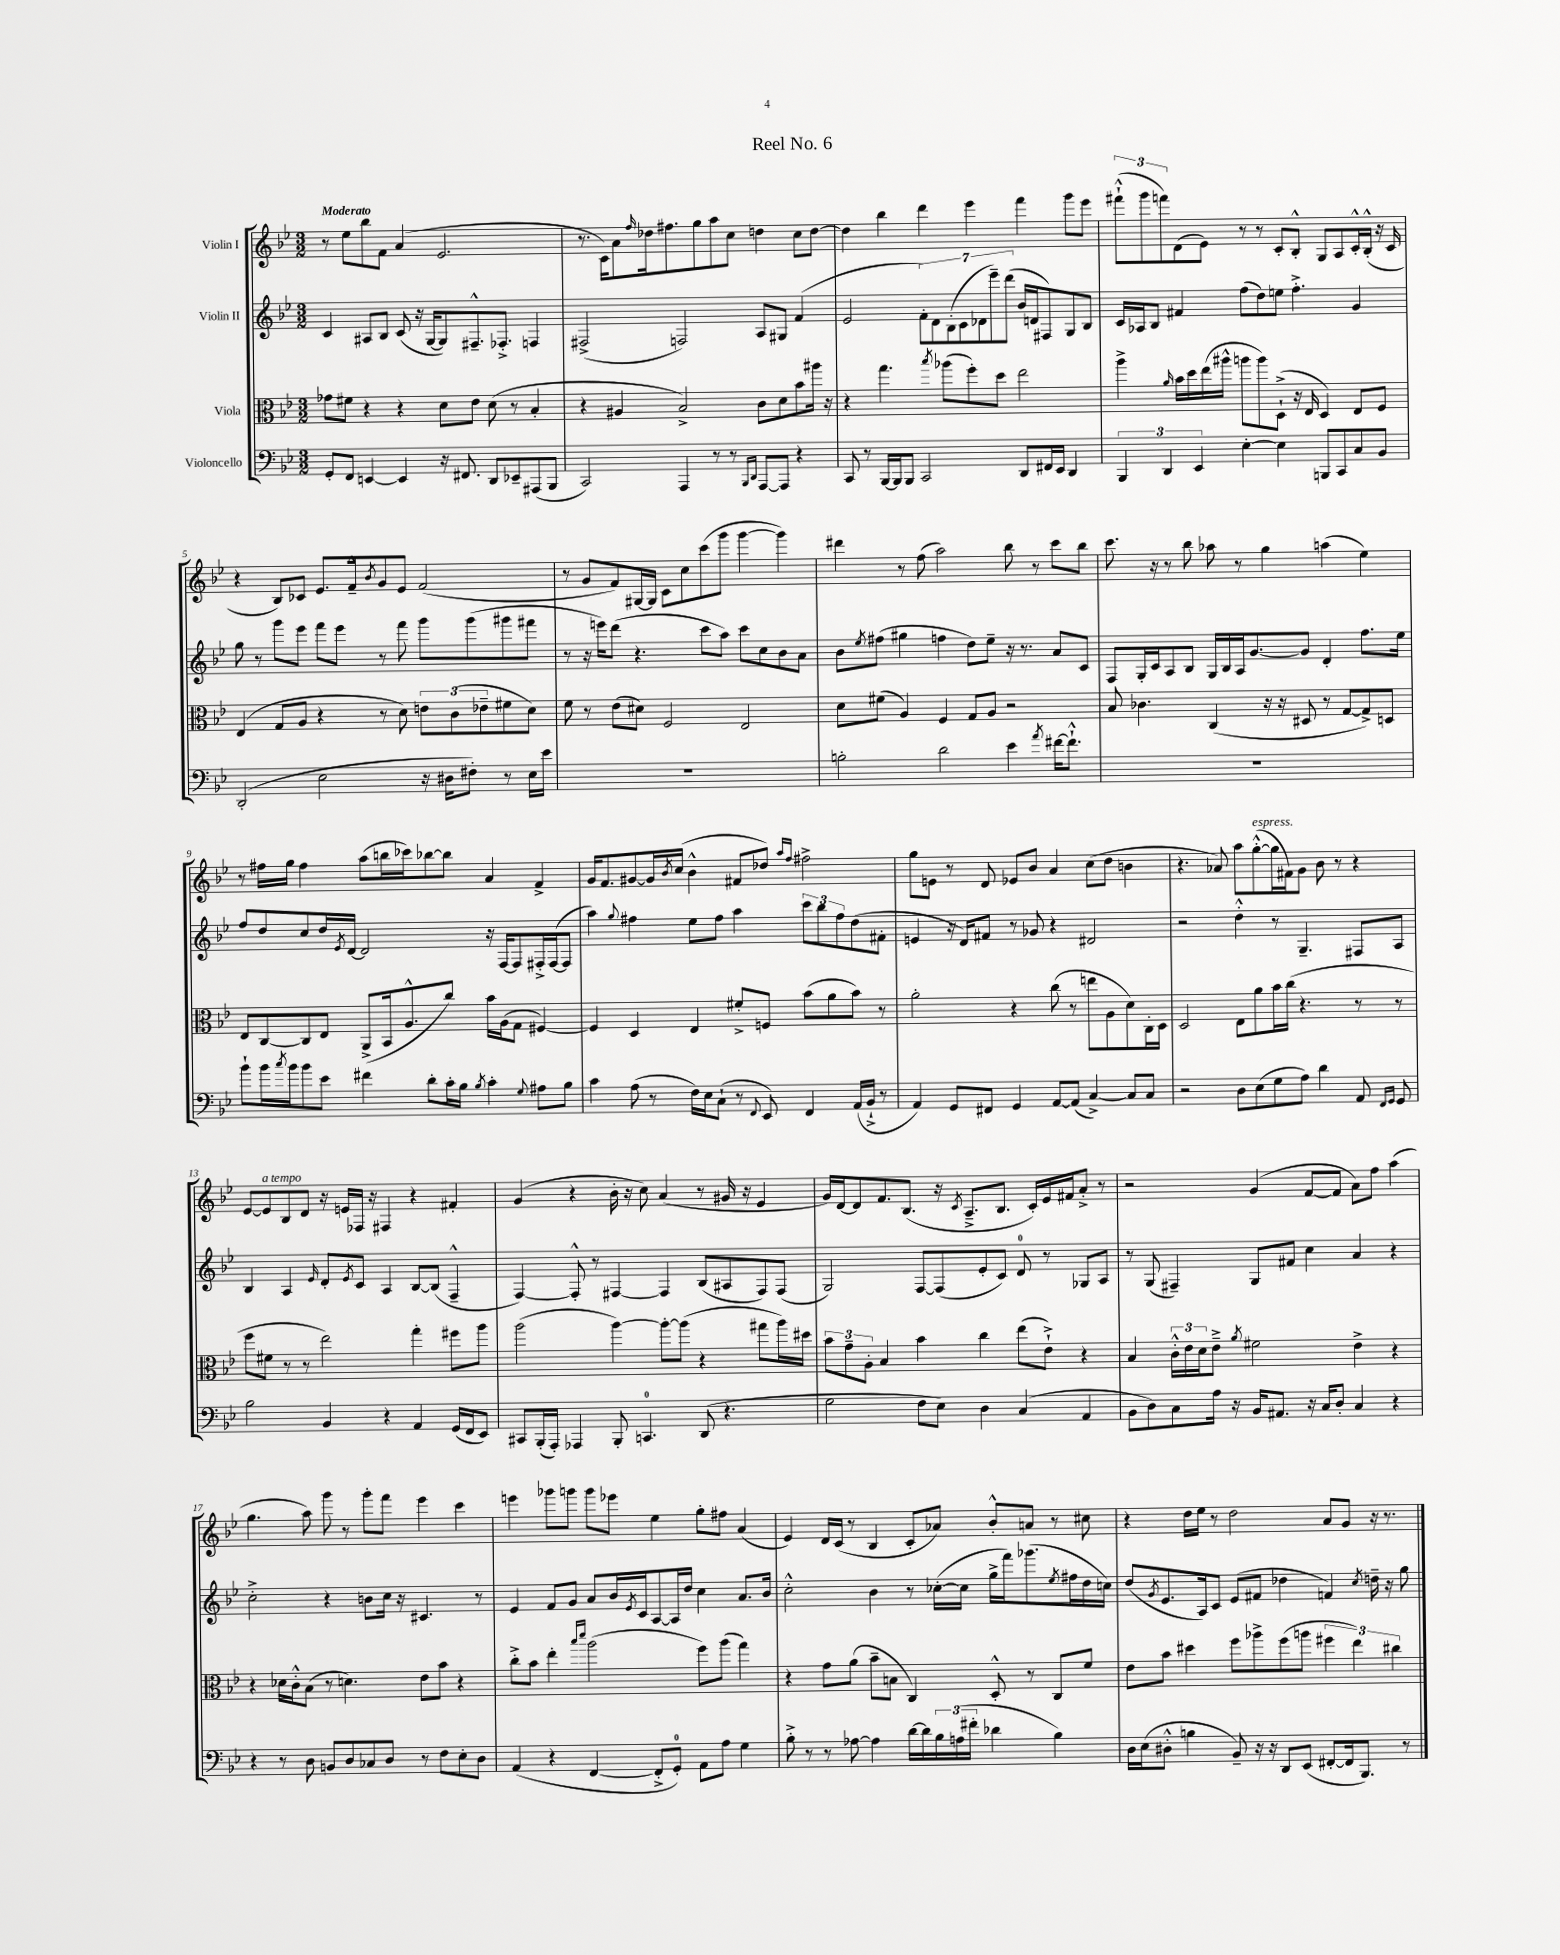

**kern	**kern	**kern	**kern
*staff4	*staff3	*staff2	*staff1
*clefF4	*clefC3	*clefG2	*clefG2
*k[b-e-]	*k[b-e-]	*k[b-e-]	*k[b-e-]
*M3/2	*M3/2	*M3/2	*M3/2
8GG'	8g-	4c	8r
8FF	8f#	.	8ee-
[4EE	4r	8A#	8bb-
.	.	8B-	8f
4EE]	4r	(8c	(4a
.	.	16r	.
.	.	[16G	.
16r	8d	8G])	2.e-
8.FF#	.	.	.
.	8e-	8.F#~^^	.
8DD	(8d	.	.
.	.	8.F-'^	.
8EE-~	8r	.	.
(8AAA#	4B-'	4F	.
8BBB-	.	.	.
=	=	=	=
2CC)	4r	(2F#^	8.r
.	.	.	16c)
.	4A#	.	8a
.	.	.	16qqff
.	.	.	16dd-
.	.	.	8.ff#
4AAA	2B-^)	2F)	.
.	.	.	8gg
8r	.	.	8aa
8r	.	.	8cc
16qqBBB-	.	.	.
16qqDD	.	.	.
[8AAA	8c	8A	4dd
8AAA]	8d	8G#	.
4r	8b-	(4f	8cc
.	16aa#	.	[8dd
.	16r	.	.
=	=	=	=
8CC	4r	2e-	4dd]
8r	.	.	.
[16BBB-	4.gg	.	4bb-
16BBB-]	.	.	.
8BBB-	.	.	.
2CC	.	14f')	4ddd
.	.	14d	.
.	8qbb-	.	.
.	(8aa-	.	.
.	.	(14B-'	.
.	.	14c	.
.	8ff')	.	4eee-
.	.	14d-	.
.	.	14eee-~)	.
.	8dd	.	.
.	.	(14ddd	.
8DD	2ee-	16b-	4fff
.	.	16d	.
16FF#	.	8F#)	.
16EE-	.	.	.
4DD	.	8G	8ggg
.	.	8B-	8eee-
=	=	=	=
6BBB-	4aa^	16c	(12fff#`^^
.	.	16A-	.
.	.	.	12ggg
.	.	8B-	.
6DD	.	.	12fff)
.	16qqa	.	.
.	16b-	4f#	(8d
.	16dd	.	.
6EE-	.	.	.
.	(16ee-	.	8e-)
.	16aa#^^	.	.
[4E-'	8aa	(8ff	8r
.	8aa)	8dd)	8r
4E-]	(8D`^	8ee	8c'
.	16r	4.ff'^	8B-'^^
.	16E-	.	.
8BBB	4D)	.	8G
8CC	.	.	8A
8C	8E-	4g	16c'^^
.	.	.	(16B-'^^
8BB-	8F	.	16r
.	.	.	16c
=	=	=	=
(2DD'	(4E-	8gg	4r
.	.	8r	.
.	8G	8ggg	8B-)
.	8A	8eee-	8c-
2E-	4r	8fff	8.e-
.	.	8eee-	.
.	.	.	16f~^^
.	.	.	8qb-
.	8r	8r	8g
.	8d)	8fff	8e-
16r	12e	8ggg	(2f
16D#	.	.	.
.	(12c	.	.
8F#')	.	(8ggg	.
.	12e-~	.	.
8r	8f#	8ggg#	.
16E-	8d)	8fff#	.
16e-	.	.	.
=	=	=	=
1.r	8f	8r	8r
.	8r	16r	8g
.	.	16eee)	.
.	(8e-	(8ddd	8f)
.	8d#)	4.r	[16G#
.	.	.	16G#]
.	2F	.	8c
.	.	.	8cc
.	.	8ccc	(8ccc
.	.	8aa)	8ggg
.	2E-	8ccc	[4ggg
.	.	8cc	.
.	.	8b-	4ggg])
.	.	8a	.
=	=	=	=
2B'	8d	8b-	4ddd#
.	.	8qee-	.
.	(8f#	(8ff#	.
.	4A)	4gg#	8r
.	.	.	(8ff
2d	4F	4ff	2aa)
.	8G	8dd)	.
.	8A	8ee-~	.
4e-	2r	16r	8bb-
.	.	8.r	.
.	.	.	8r
8qa	.	.	.
[16f#	.	8a	8ccc
8.f#`^^]	.	.	.
.	.	8c	8bb-
=	=	=	=
1.r	8B-	8F	8.ccc
.	4.c-	16G'	.
.	.	16c	16r
.	.	8A	8r
.	.	8B-	8bb-
.	(4C	16G	8aa-
.	.	16B-	.
.	.	16A	8r
.	.	[8.g	.
.	16r	.	4gg
.	16r	.	.
.	8D#	8g]	.
.	8r	4d'	(4aa
.	[8G	.	.
.	8G^])	8.ff	4ee-)
.	8D	.	.
.	.	16ee-	.
=	=	=	=
8b-`	8E-	8ff	8r
16b-	[8C	8dd	16ff#
8qcc	.	.	.
16b-	.	.	16gg
8b-	8C]	8cc	4ff#
8e-	8E-	16dd	.
.	.	8qe-	.
.	.	[16d	.
4f#	(8AA^	2d]	(8aa
.	16BB-	.	16bb
.	8.A^^	.	16ccc-)
8d'	.	.	[8bb-
16c'	8cc)	.	8bb-]
16B-	.	.	.
8qB-	.	.	.
4c'	16b-	16r	4a
.	(16A	[16F	.
.	8G	8F]	.
8qqG	.	.	.
8A#	[4F#)	16F#'^	4f^
.	.	([16F#	.
8B-	.	8F#]	.
=	=	=	=
4c	4F#]	4aa)	16g
.	.	.	8.f
.	.	8qqgg	.
(8A	4D	4ff#	[8g#
8r	.	.	16g#]
.	.	.	8qb-
.	.	.	(16cc
16F)	4E-	8ee-	4b-^^
16E-	.	.	.
(8C`	.	8ff#	.
8r	8f#'^	4aa	8f#
8qqFF	.	.	.
8EE-)	8F	.	8dd-)
.	.	.	16qqaa
.	.	.	16qqff
4FF	(8b-	12ccc	2ff#^
.	.	12bb-	.
.	8a	.	.
.	.	12ff#	.
(16AA	8b-)	(8dd	.
16BB-`^	.	.	.
8r	8r	8f#'	.
=	=	=	=
4AA)	2a'	4e	8gg
.	.	.	8e
8GG	.	16r	8r
.	.	16d)	.
8FF#	.	8f#	8d
4GG	4r	8r	8e-
.	.	8g-	8b-
[8AA	(8cc	4r	4a
(8AA]	8r	.	.
[4C^)	8ee	2d#	(8cc
.	8A	.	8dd
8C]	8d)	.	4b
8C	16C'	.	.
.	16D	.	.
=	=	=	=
2r	2D	2r	4.r
.	.	.	8a-)
8D	8E-	4dd'^^	8aa
(8E-	8a	.	([8gg'^^
8G	16b-	8r	16gg]
.	(16cc	.	16f#)
8A)	4.r	4.G~	8g
4d	.	.	8b-
.	.	.	8r
8AA	8r	8F#	4r
16qqFF	.	.	.
16qqGG	.	.	.
8GG	8r	8A	.
=	=	=	=
2B-	8ff	4B-	[8e-
.	8f#	.	8e-]
.	8r	4A	8B-
.	8r	.	8d
.	.	16qqe-	.
4BB-	2ee-)	8d'	16r
.	.	.	16e
.	.	8qe-	.
.	.	8c	16F-
.	.	.	16r
4r	.	4A	4F#
4AA	4gg'	[8B-	4r
.	.	(8B-]	.
(16GG	8ff#	4F~^^	4f#'
16FF	.	.	.
8EE-)	8aa	.	.
=	=	=	=
8CC#	(2aa	[4F)	(4g
(16BBB-'	.	.	.
16AAA')	.	.	.
4AAA-	.	8F'^^]	4r
.	.	8r	.
8BBB-'	[4aa)	[4F#	16b-'
.	.	.	16r
4.CC	.	.	8cc)
.	8aa'_	4F#]	(4a
.	(8aa]	.	.
(8DD	4r	(8B-	8r
4.r	.	8A#	16g#
.	.	.	16r
.	8gg#	8F#)	4e-
.	16aa)	(8F#	.
.	16dd#	.	.
=	=	=	=
2G	12b-	2G)	16g)
.	.	.	[16d
.	12g~	.	.
.	.	.	8d]
.	12A'	.	.
.	4B-	.	8.f
.	.	.	(8.B-
8F	4b-	[8F	.
8E-)	.	(8F]	16r
.	.	.	8qc
.	.	.	8.A~^
4D	4cc	8e-'	.
.	.	8c)	8.B-
(4C	(8ee-	8d	.
.	.	.	16c')
.	8e-`^)	8r	16e-
.	.	.	16f#
4AA	4r	8G-	8a'^
.	.	8A	8r
=	=	=	=
8BB-	4B-	8r	2r
8D)	.	(8G	.
8C	24c'^^	4F#~)	.
.	24e-	.	.
.	24d	.	.
16A	8e-~^	.	.
16r	.	.	.
.	8qa	.	.
16BB-	2f#	8G	(4g
8.AA#	.	.	.
.	.	8f#	.
16r	.	4cc	[8f
16C	.	.	.
8D'	.	.	8f]
4C	4e-^	4a	8a)
.	.	.	8ff
4r	4r	4r	(4aa
=	=	=	=
4r	4r	2cc'^	4.gg
8r	16d-	.	.
.	16c'^^	.	.
8D	(8B-	.	8aa)
8BB	8r	4r	8ggg
8D	4.d)	.	8r
8C-	.	8b	8ggg'
8D	.	16cc	8fff
.	.	16r	.
8r	8e-	4.c#	4eee-
8F	8b-	.	.
8E-'	4r	.	4ccc
8D	.	8r	.
=	=	=	=
(4AA	8cc'^	4e-	4eee
.	8b-	.	.
4r	4ee-'	8f	8ggg-
.	.	8g	8ggg
.	16qqbb-	.	.
.	16qqddd	.	.
[4FF	(2aa	8a	8ggg
.	.	16b-	8eee-
.	.	8qe-	.
.	.	16c	.
8FF'^]	.	[8A	4ee-
8GG')	.	16A]	.
.	.	16dd	.
8AA	8ff)	4cc	8gg'
8A	(8aa	.	8ff#
4G	4gg)	8.a	(4a
.	.	16b-	.
=	=	=	=
8B-'^	4r	2cc'^^	4e-)
8r	.	.	.
8r	8g	.	16d
.	.	.	(16c
[8A-	(8a	.	8r
4A-]	8b-~	4b-	4B-
.	8B	.	.
[16d	4C)	8r	8c'
16d]	.	.	.
24B-	.	([16cc-'	8a-)
(24A	.	.	.
.	.	16cc-]	.
24f#'	.	.	.
4d-	8D'^^	16gg^	8b-'^^
.	.	16fff)	.
.	8r	(8.ggg-	8a
4B-)	8C	.	8r
.	.	8qee-	.
.	.	16ff#	.
.	8f	16dd	8cc#
.	.	16cc)	.
=	=	=	=
16D	8e-	(8dd	4r
(16E-	.	.	.
.	.	8qg	.
8D#'^^	8b-	8.e-	.
4B	4dd#	.	16dd
.	.	16A)	16ee-
.	.	8c	8r
8BB-~)	8ff	(8e-	2dd
16r	8aa-^	8f#	.
16r	.	.	.
8DD	(8ff	4dd-	.
(8EE-	8aa	.	.
[8FF#'	6ff#	4f)	8a
16FF#]	.	.	8g
.	6ee-)	.	.
8.BBB-)	.	.	.
.	.	8qcc	.
.	.	16dd~	16r
.	.	16r	8.r
.	6cc#	.	.
8r	.	8gg	.
==	==	==	==
*-	*-	*-	*-
